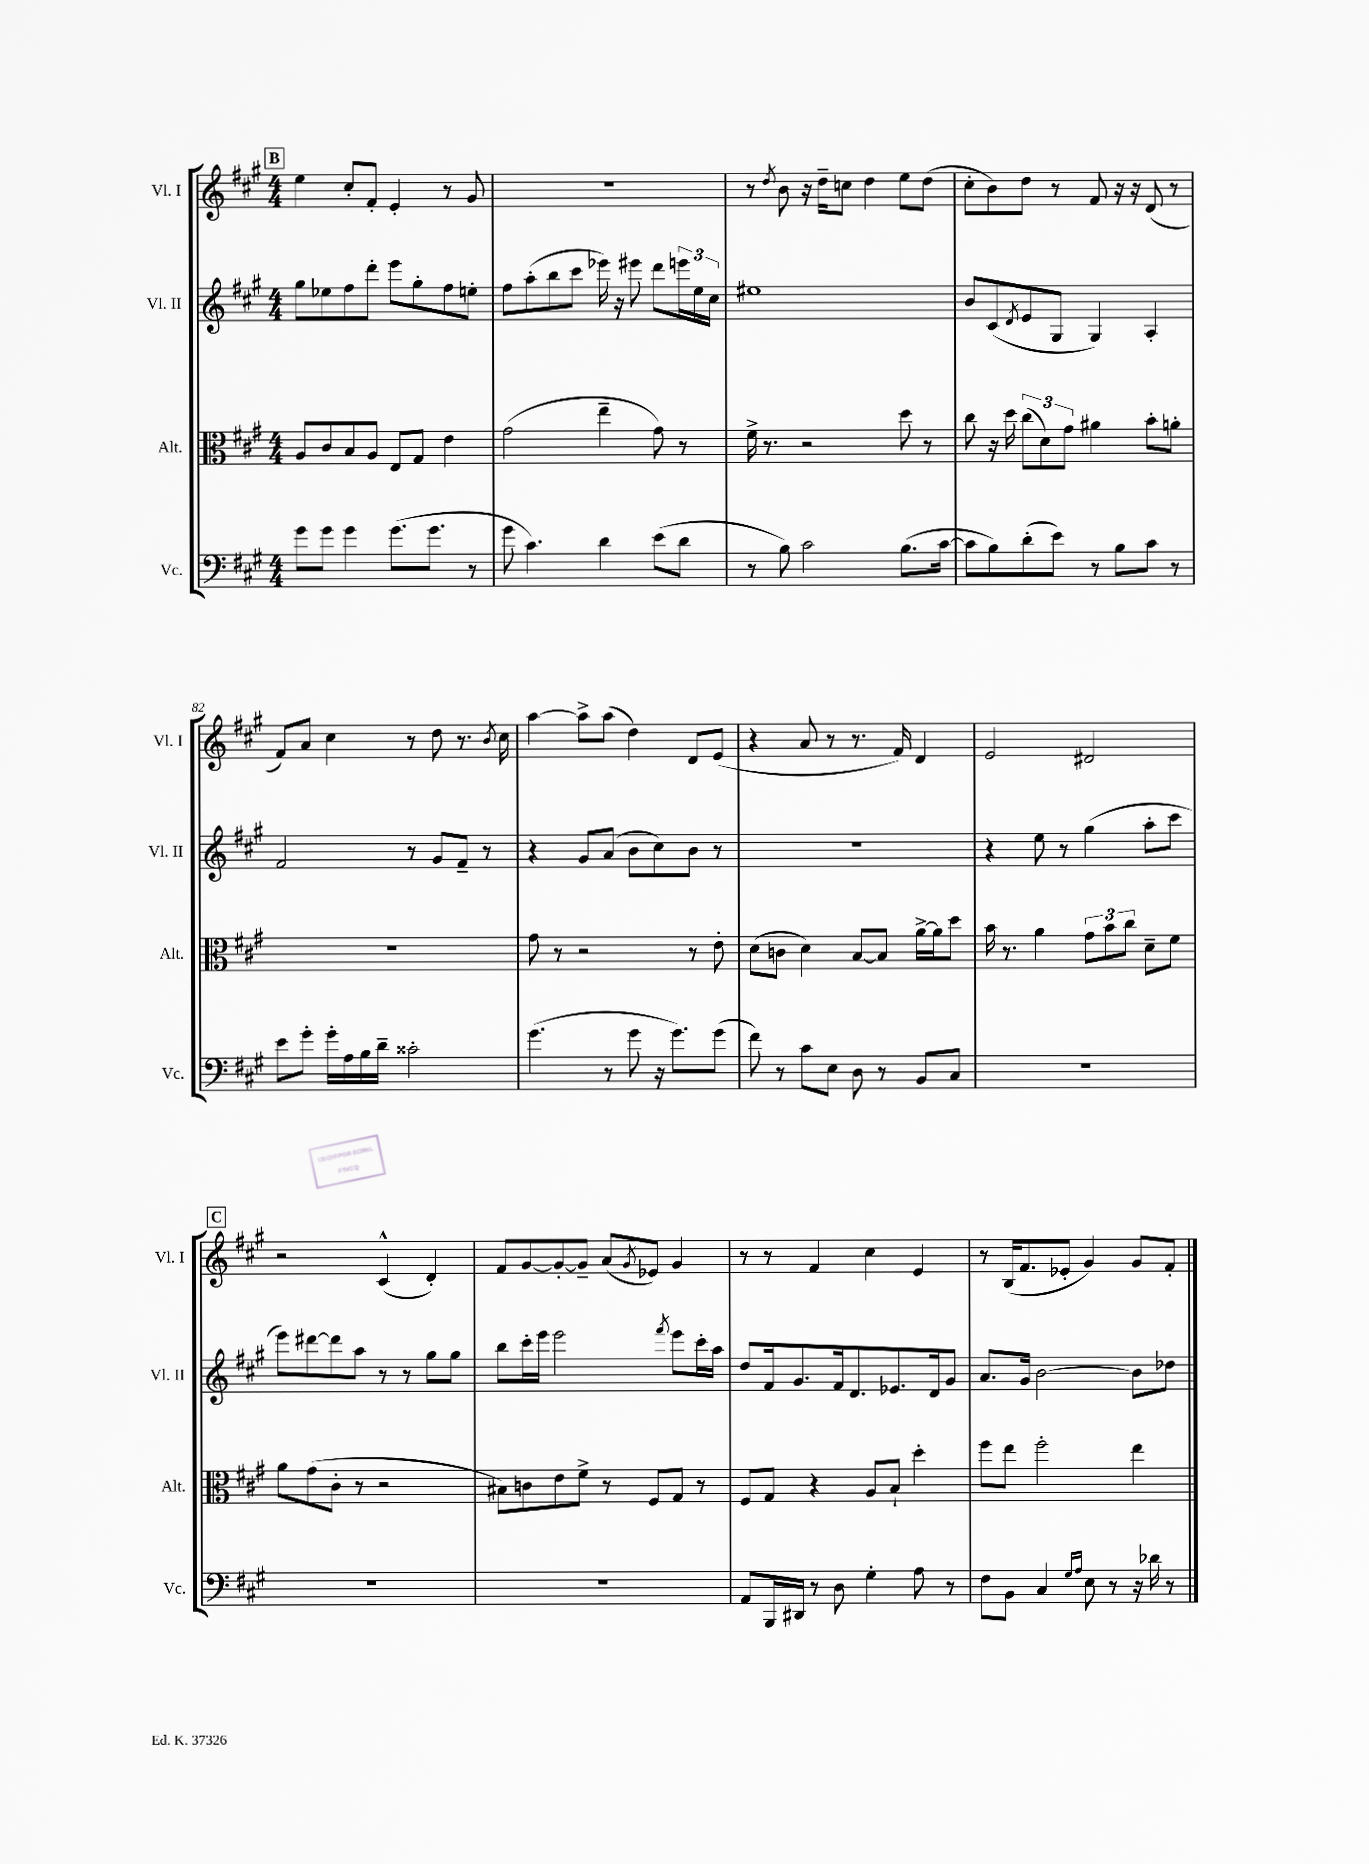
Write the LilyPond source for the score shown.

<<
\new StaffGroup <<
\new Staff = "s0" \with { instrumentName = "Vl. I" shortInstrumentName = "Vl. I" } {
    \clef treble \key a \major \numericTimeSignature \time 4/4
    \mark \markup { \box "B" } e''4 cis''8-. fis'8-. e'4-. r8 gis'8 |
    R1 |
    r8 \acciaccatura { d''8 } b'8 r16 d''16-- c''8 d''4 e''8 d''8( |
    cis''8-. b'8) d''8 r8 fis'8 r16 r16 d'8( r8 |
    fis'8) a'8 cis''4 r8 d''8 r8. \acciaccatura { b'8 } cis''16 |
    a''4~ a''8-> a''8( d''4) d'8 e'8( |
    r4 a'8 r8 r8. fis'16) d'4 |
    e'2 dis'2 |
    \mark \markup { \box "C" } r2 cis'4-^( d'4-.) |
    fis'8 gis'8~ gis'8~-. gis'8-- a'8( \acciaccatura { gis'8 } ees'8) gis'4 |
    r8 r8 fis'4 cis''4 e'4 |
    r8 b16( fis'8. ees'8-. gis'4) gis'8 fis'8-. \bar "|." |
}
\new Staff = "s1" \with { instrumentName = "Vl. II" shortInstrumentName = "Vl. II" } {
    \clef treble \key a \major \numericTimeSignature \time 4/4
    \mark \markup { \box "B" } gis''8 ees''8 fis''8 d'''8-. e'''8 gis''8-. fis''8 e''8-. |
    fis''8 a''8-.( b''8 cis'''8 ees'''16) r16 eis'''8 d'''8 \tuplet 3/2 { e'''16 e''16 cis''16 } |
    eis''1 |
    b'8 cis'8( \acciaccatura { d'8 } e'8 gis8 gis4) a4-. |
    fis'2 r8 gis'8 fis'8-- r8 |
    r4 gis'8 a'8( b'8 cis''8) b'8 r8 |
    R1 |
    r4 e''8 r8 gis''4( a''8-. cis'''8 |
    \mark \markup { \box "C" } e'''8) dis'''8~ dis'''8 a''8 r8 r8 gis''8 gis''8 |
    b''8 cis'''16-. e'''16 e'''2 \acciaccatura { fis'''8 } e'''8 cis'''16-. a''16 |
    d''8 fis'16 gis'8. fis'16 d'8. ees'8. d'16 gis'8 |
    a'8. gis'16 b'2~ b'8 des''8 \bar "|." |
}
\new Staff = "s2" \with { instrumentName = "Alt." shortInstrumentName = "Alt." } {
    \clef alto \key a \major \numericTimeSignature \time 4/4
    \mark \markup { \box "B" } a8 cis'8 b8 a8 e8 gis8 e'4 |
    gis'2( e''4-- gis'8) r8 |
    fis'16-> r8. r2 d''8 r8 |
    cis''8 r16 d''16 \tuplet 3/2 { cis''8( d'8) gis'8 } ais'4 b'8-. a'8-. |
    R1 |
    gis'8 r8 r2 r8 e'8-. |
    d'8( c'8 d'4) b8~ b8 a'16~-> a'16 d''8 |
    b'16 r8. a'4 \tuplet 3/2 { gis'8 b'8 cis''8 } d'8-- fis'8 |
    \mark \markup { \box "C" } a'8 gis'8( cis'8-. r8 r2 |
    bis8) c'8 e'8 fis'8-> r8 fis8 gis8 r8 |
    fis8 gis8 r4 a8 b8-! d''4-. |
    fis''8 e''8 fis''2-. e''4 \bar "|." |
}
\new Staff = "s3" \with { instrumentName = "Vc." shortInstrumentName = "Vc." } {
    \clef bass \key a \major \numericTimeSignature \time 4/4
    \mark \markup { \box "B" } gis'8 gis'8 gis'4 gis'8.( gis'8. r8 |
    gis'8 cis'4.) d'4 e'8( d'8 |
    r8 b8) cis'2 b8.( cis'16~ |
    cis'8 b8) d'8-.( e'8) r8 b8 cis'8 r8 |
    e'8 gis'8-. gis'16-. a16 b16 d'16-- cisis'2-. |
    gis'4.( r8 gis'8 r16 gis'8.) gis'8( |
    fis'8) r8 cis'8 e8 d8 r8 b,8 cis8 |
    R1 |
    \mark \markup { \box "C" } R1 |
    R1 |
    a,8 b,,16 dis,16 r8 d8 gis4-. a8 r8 |
    fis8 b,8 cis4 \grace { gis16 a16 } e8 r8 r16 des'16 r8 \bar "|." |
}
>>
>>
\layout { \context { \Score currentBarNumber = #78 } }
